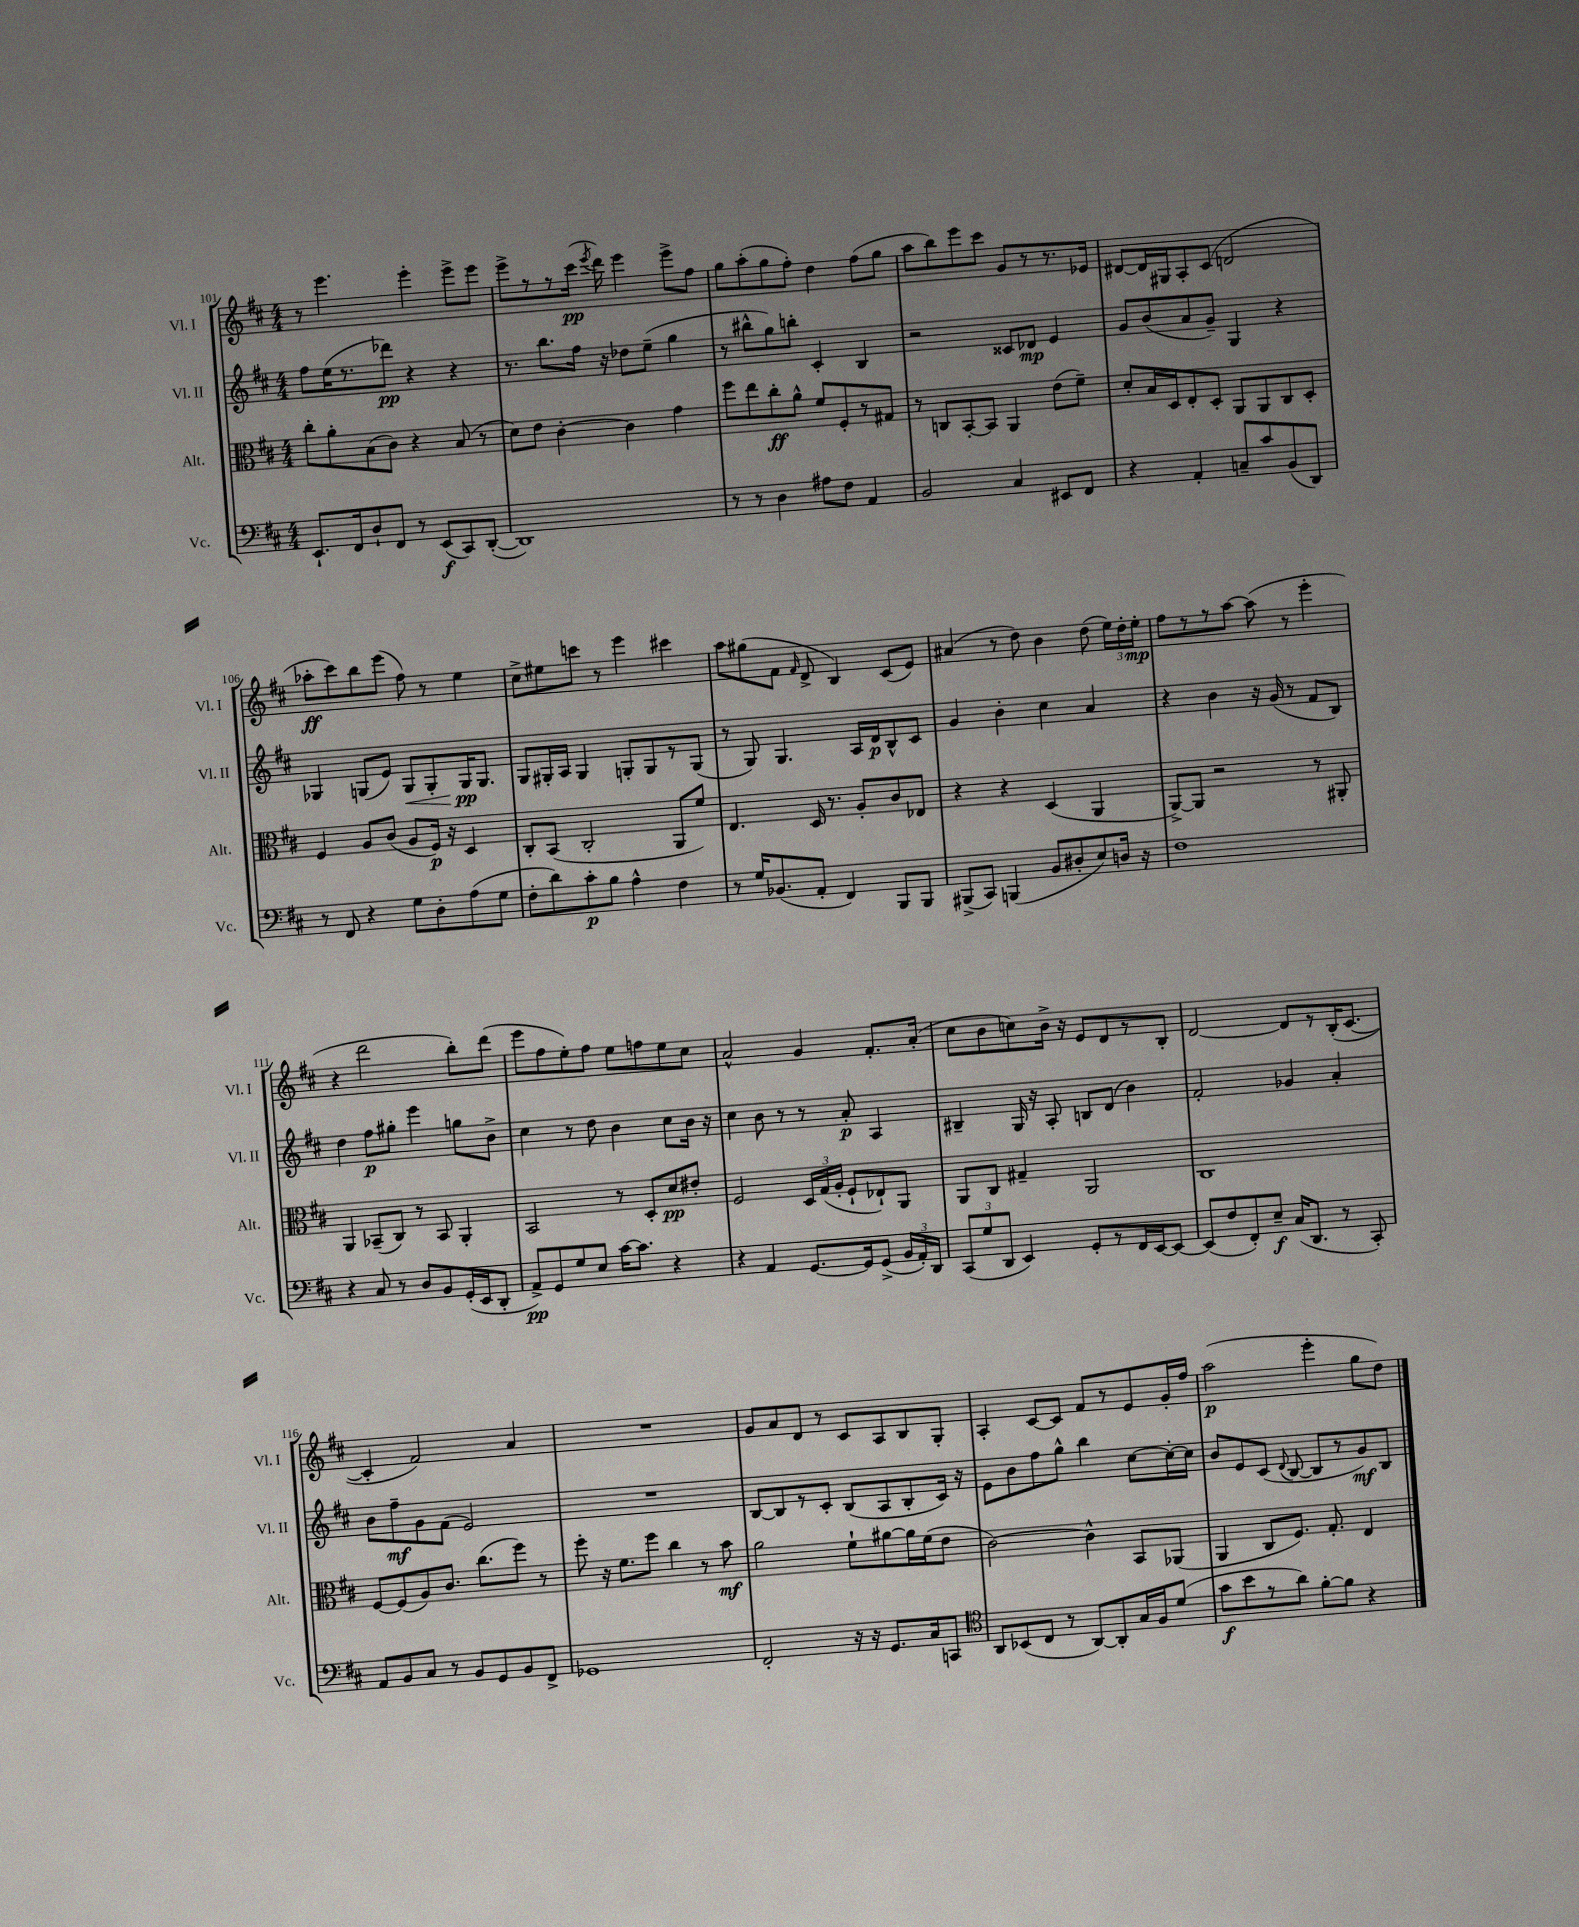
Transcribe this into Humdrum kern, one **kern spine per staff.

**kern	**dynam	**kern	**dynam	**kern	**dynam	**kern	**dynam
*part4	*part4	*part3	*part3	*part2	*part2	*part1	*part1
*staff4	*staff4	*staff3	*staff3	*staff2	*staff2	*staff1	*staff1
*I"Vc.	*	*I"Alt.	*	*I"Vl. II	*	*I"Vl. I	*
*I'Vc.	*	*I'Alt.	*	*I'Vl. II	*	*I'Vl. I	*
*clefF4	*	*clefC3	*	*clefG2	*	*clefG2	*
*k[f#c#]	*	*k[f#c#]	*	*k[f#c#]	*	*k[f#c#]	*
*M4/4	*	*M4/4	*	*M4/4	*	*M4/4	*
=101	=101	=101	=101	=101	=101	=101	=101
8.EE`/L	.	8cc#'\L	.	8ff#\L	.	8r	.
.	.	8a'\	.	(16ee\K	.	4.eee\	.
16FF#/k	.	.	.	8.r	.	.	.
8D`/	.	(8B\	.	.	.	.	.
8FF#/J	.	8c#\J)	.	8ddd-X\J)	pp	.	.
8r	.	4r	.	4r	.	4eee'\	.
(8EE/L	f	.	.	.	.	.	.
8CC#/)	.	(8B/	.	4r	.	8eee^\L	.
([8DD'/J	.	8r	.	.	.	8eee\J	.
=102	=102	=102	=102	=102	=102	=102	=102
1DD])	.	8d\L)	.	8.r	.	8eee^\L	.
.	.	8e\J	.	.	.	8r	.
.	.	.	.	8.bb\L	.	.	.
.	.	[4c#'\	.	.	.	8r	.
.	.	.	.	16ff#\Jk	.	(16ccc#\Jk	pp
.	.	.	.	.	.	8qeee/	.
.	.	.	.	16r	.	16ddd\)	.
.	.	4c#\]	.	8dd-X\L	.	4eee\	.
.	.	.	.	(8ee~\J	.	.	.
.	.	4g\	.	4gg\	.	8eee^\L	.
.	.	.	.	.	.	8ff#\J	.
=103	=103	=103	=103	=103	=103	=103	=103
8r	.	8ff#\L	.	8r	.	8gg\L	.
8r	.	8ee\	.	8bb#X^^\L	.	(8aa'\	.
4D\	.	8cc#'\	ff	8gg\)	.	8gg\	.
.	.	8a^^\J	.	8bbn'\J	.	8ff#'\J)	.
8A#X\L	.	8f#/L	.	4c#'/	.	4dd\	.
8F#\J	.	8F#'/	.	.	.	.	.
4AA/	.	8r	.	4B/	.	(8ff#\L	.
.	.	8G#X/J	.	.	.	8gg\J	.
=104	=104	=104	=104	=104	=104	=104	=104
2BB/	.	8r	.	2r	.	8aa\L	.
.	.	8Cn/L	.	.	.	8bb\)	.
.	.	[8BB'/	.	.	.	8eee\	.
.	.	8BB/J]	.	.	.	8ccc#\J	.
4C#/	.	4AA/	.	8c##X/L	.	8g/L	.
.	.	.	.	8d-X/J	mp	8r	.
8EE#X/L	.	(8e\L	.	4e/	.	8.r	.
8FF#/J	.	8f#~\J)	.	.	.	.	.
.	.	.	.	.	.	16e-X/Jk	.
=105	=105	=105	=105	=105	=105	=105	=105
4r	.	8d'/L	.	8g/L	.	[8d#X/L	.
.	.	16B/L	.	(8b/	.	16d#/L]	.
.	.	16D/J	.	.	.	16G#X/J	.
4AA'/	.	8E'/	.	8a/	.	8A'/	.
.	.	8D'/J	.	8g~/J)	.	(8c#/J	.
8Cn~/L	.	8AA/L	.	4G/	.	2dn/	.
8c#/	.	8AA/	.	.	.	.	.
(8BB/	.	8C#/	.	4r	.	.	.
8DD/J)	.	8D'/J	.	.	.	.	.
!!LO:LB:g=z
=106	=106	=106	=106	=106	=106	=106	=106
8r	.	4F#/	.	4G-X/	.	8aa-X'\L	ff
8FF#/	.	.	.	.	.	8ccc#\)	.
4r	.	8A/L	.	(8Gn/L	.	8bb\	.
.	.	(8c#/J	.	8e/J)	.	(8eee\J	.
!	!	!	!	!	!LO:HP:b	!	!
8G\L	.	8A/L	.	8G/L	<	8ff#\)	.
8D'\	.	16F#/Jk)	p	8G'/	.	8r	.
.	.	16r	.	.	.	.	.
(8A\	.	4D/	.	16G/K	pp	4ee\	.
.	.	.	.	8.G/J	[	.	.
8G\J	.	.	.	.	.	.	.
=107	=107	=107	=107	=107	=107	=107	=107
8F#'\L	.	8C#'/L	.	8G/L	.	8cc#^\L	.
8d\)	.	(8BB/J	.	16G#X'/L	.	8ee#X\	.
.	.	.	.	16A/JJ	.	.	.
8c#'\	p	2C#'/	.	4G#/	.	8cccn\J	.
8B\J	.	.	.	.	.	8r	.
4A^^\	.	.	.	8Gn'/L	.	4eee\	.
.	.	.	.	8G/	.	.	.
4F#\	.	8AA/L	.	8r	.	4ccc#X\	.
.	.	8f#/J)	.	(8G/J	.	.	.
=108	=108	=108	=108	=108	=108	=108	=108
8r	.	4.E/	.	8r	.	8aa\L	.
16G/KL	.	.	.	8G/)	.	(8gg#X\	.
(8.BB-X/	.	.	.	.	.	.	.
.	.	.	.	4.G/	.	8f#\J	.
.	.	.	.	.	.	16qqf#/	.
8AA'/J	.	16D/	.	.	.	8d^/	.
.	.	8.r	.	.	.	.	.
4FF#/)	.	.	.	.	.	4B/)	.
.	.	8A'/L	.	16A/LL	.	.	.
.	.	.	.	16d/J	p	.	.
8BBB/L	.	8c#/	.	8B^^/	.	(8c#/L	.
8BBB/J	.	8E-X/J	.	8c#/J	.	8e/J)	.
=109	=109	=109	=109	=109	=109	=109	=109
(8BBB#X^/L	.	4r	.	4g/	.	(4a#X/	.
8CC#/J)	.	.	.	.	.	.	.
(4BBBn/	.	4r	.	4b'\	.	8r	.
.	.	.	.	.	.	8dd\)	.
8BB/L	.	(4D/	.	4cc#\	.	4b\	.
8D#X'/	.	.	.	.	.	.	.
8E/)	.	4AA/	.	4a/	.	(8dd\	.
16Dn/Jk	.	.	.	.	.	24ee\LL)	.
.	.	.	.	.	.	24dd'\	.
16r	.	.	.	.	.	.	.
.	.	.	.	.	.	24ee'\JJ	mp
=110	=110	=110	=110	=110	=110	=110	=110
1F#	.	[8AA^/L)	.	4r	.	8ff#\L	.
.	.	8AA/J]	.	.	.	8r	.
.	.	2r	.	4b\	.	8r	.
.	.	.	.	.	.	[8aa\J	.
.	.	.	.	16r	.	(8aa\]	.
.	.	.	.	(16g/	.	.	.
.	.	.	.	8r	.	8r	.
.	.	8r	.	8f#/L	.	4eee'\	.
.	.	8AA#X'/	.	8B/J)	.	.	.
!!LO:LB:g=z
=111	=111	=111	=111	=111	=111	=111	=111
4r	.	4AA/	.	4dd\	.	4r	.
8C#/	.	(8BB-X~/L	.	8ff#\L	p	2ddd\	.
8r	.	8C#/J)	.	8gg#X'\J	.	.	.
8D/L	.	8r	.	4eee\	.	.	.
8BB/	.	8BB-/	.	.	.	.	.
(16GG'/L	.	4AA'/	.	8ggn\L	.	8bb'\L)	.
16EE/J	.	.	.	.	.	.	.
8DD'/J	.	.	.	8b^\J	.	(8ddd\J	.
=112	=112	=112	=112	=112	=112	=112	=112
8AA^/L)	pp	2BB/	.	4cc#\	.	8eee\L	.
8GG/	.	.	.	.	.	8ff#\	.
8G/	.	.	.	8r	.	8ee'\)	.
8E/J	.	.	.	8dd\	.	8ff#\J	.
[16c#\KL	.	8r	.	4b\	.	8ee\L	.
8.c#\J]	.	.	.	.	.	.	.
.	.	8D'/L	.	.	.	8ffn\	.
4r	.	8d/	pp	8cc#\L	.	8ee\	.
.	.	8e#X'/J	.	16b\Jk	.	8cc#\J	.
.	.	.	.	16r	.	.	.
=113	=113	=113	=113	=113	=113	=113	=113
4r	.	2F#/	.	4cc#\	.	2a^^/	.
4AA/	.	.	.	8b\	.	.	.
.	.	.	.	8r	.	.	.
[8.GG/L	.	24D/LL	.	8r	.	4g/	.
.	.	(24G/	.	.	.	.	.
.	.	24A'/JJ	.	.	.	.	.
.	.	8F#`/L	.	8a'/	p	.	.
16GG/k]	.	.	.	.	.	.	.
(8GG^/J	.	8E-X`/)	.	4A/	.	8.f#'/L	.
24BB/LL	.	8AA/J	.	.	.	.	.
24AA'/)	.	.	.	.	.	.	.
.	.	.	.	.	.	(16a'/Jk	.
24DD/JJ	.	.	.	.	.	.	.
=114	=114	=114	=114	=114	=114	=114	=114
(12CC#/L	.	8AA/L	.	4B#X~/	.	8cc#\L	.
12G/	.	.	.	.	.	.	.
.	.	8C#/J	.	.	.	8b\	.
12DD/J	.	.	.	.	.	.	.
4EE/)	.	4G#X~/	.	16G/	.	8ccn\)	.
.	.	.	.	16r	.	.	.
.	.	.	.	8A'/	.	16b^\Jk	.
.	.	.	.	.	.	16r	.
8GG'/L	.	2AA/	.	8Bn/L	.	8e/L	.
8r	.	.	.	(8d/J	.	8d/	.
16FF#/L	.	.	.	4b\)	.	8r	.
[16EE/J	.	.	.	.	.	.	.
8EE/J_	.	.	.	.	.	8B'/J	.
=115	=115	=115	=115	=115	=115	=115	=115
(8EE/L]	.	1C#	.	2f#'/	.	[2d/	.
8F#/	.	.	.	.	.	.	.
8FF#'/)	.	.	.	.	.	.	.
8E~/J	f	.	.	.	.	.	.
(16C#/KL	.	.	.	4g-X/	.	8d/L]	.
8.DD/J	.	.	.	.	.	.	.
.	.	.	.	.	.	8r	.
8r	.	.	.	4a'/	.	(16B'/K	.
.	.	.	.	.	.	[8.c#/J	.
8CC#'/)	.	.	.	.	.	.	.
!!LO:LB:g=z
=116	=116	=116	=116	=116	=116	=116	=116
8AA/L	.	[8F#/L	.	8b\L	.	4c#'/]	.
8BB/	.	(8F#/]	.	8ff#~\	mf	.	.
8C#/J	.	8A/)	.	8g\	.	2f#/)	.
8r	.	8.c#/J	.	(8f#\J	.	.	.
8BB/L	.	.	.	2e/)	.	.	.
.	.	(8.cc#\L	.	.	.	.	.
8GG/	.	.	.	.	.	.	.
8BB/	.	8ff#\J)	.	.	.	4a/	.
8FF#^/J	.	8r	.	.	.	.	.
=117	=117	=117	=117	=117	=117	=117	=117
1GG-X	.	8ff#'\	.	1r	.	1r	.
.	.	16r	.	.	.	.	.
.	.	8.f#\L	.	.	.	.	.
.	.	8ff#\J	.	.	.	.	.
.	.	4cc#\	.	.	.	.	.
.	.	8r	.	.	.	.	.
.	.	8b\	mf	.	.	.	.
=118	=118	=118	=118	=118	=118	=118	=118
2FF#'/	.	2a\	.	[8B/L	.	8g/L	.
.	.	.	.	8B/]	.	8a/	.
.	.	.	.	8r	.	8d/J	.
.	.	.	.	8c#'/J	.	8r	.
16r	.	8f#`\L	.	(8B/L	.	8c#/L	.
16r	.	.	.	.	.	.	.
8.GG/L	.	[8a#X\	.	8A/	.	8A/	.
.	.	16a#\L]	.	8B'/	.	8B/	.
16C#/k	.	(16f#\J	.	.	.	.	.
8CCn/J	.	8e\J	.	16c#/Jk)	.	8G'/J	.
.	.	.	.	16r	.	.	.
=119	=119	=119	=119	=119	=119	=119	=119
*clefC4	*	*	*	*	*	*	*
8AA/L	.	[2c#\)	.	8e\L	.	4A'/	.
(8BB-X/	.	.	.	8b\	.	.	.
8C#/J	.	.	.	8ff#\	.	[8c#/L	.
8r	.	.	.	8gg^^\J	.	8c#/J]	.
[8AA/L)	.	4c#^^\]	.	4bb\	.	8f#/L	.
8AA'/]	.	.	.	.	.	8r	.
16G/L	.	8BB/L	.	[8cc#\L	.	8e/	.
16F#/J	.	.	.	.	.	.	.
(8d/J	.	(8AA-X/J	.	16cc#'\L_	.	16g'/L	.
.	.	.	.	16cc#\JJ]	.	16ff#/JJ	.
=120	=120	=120	=120	=120	=120	=120	=120
8g\L	f	4AA/	.	8b/L	.	(2aa\	p
8b\	.	.	.	8e/	.	.	.
8r	.	8C#/L	.	(8c#/J	.	.	.
.	.	.	.	8qqd/	.	.	.
8a\J)	.	8.F#/J)	.	[8B/	.	.	.
[8f#'\L	.	.	.	8B/L]	.	4eee'\	.
.	.	8.G'/	.	.	.	.	.
8f#\J]	.	.	.	8r	.	.	.
4r	.	4E/	.	8g/)	mf	8gg\L	.
.	.	.	.	8B/J	.	8dd\J)	.
==	==	==	==	==	==	==	==
*-	*-	*-	*-	*-	*-	*-	*-
